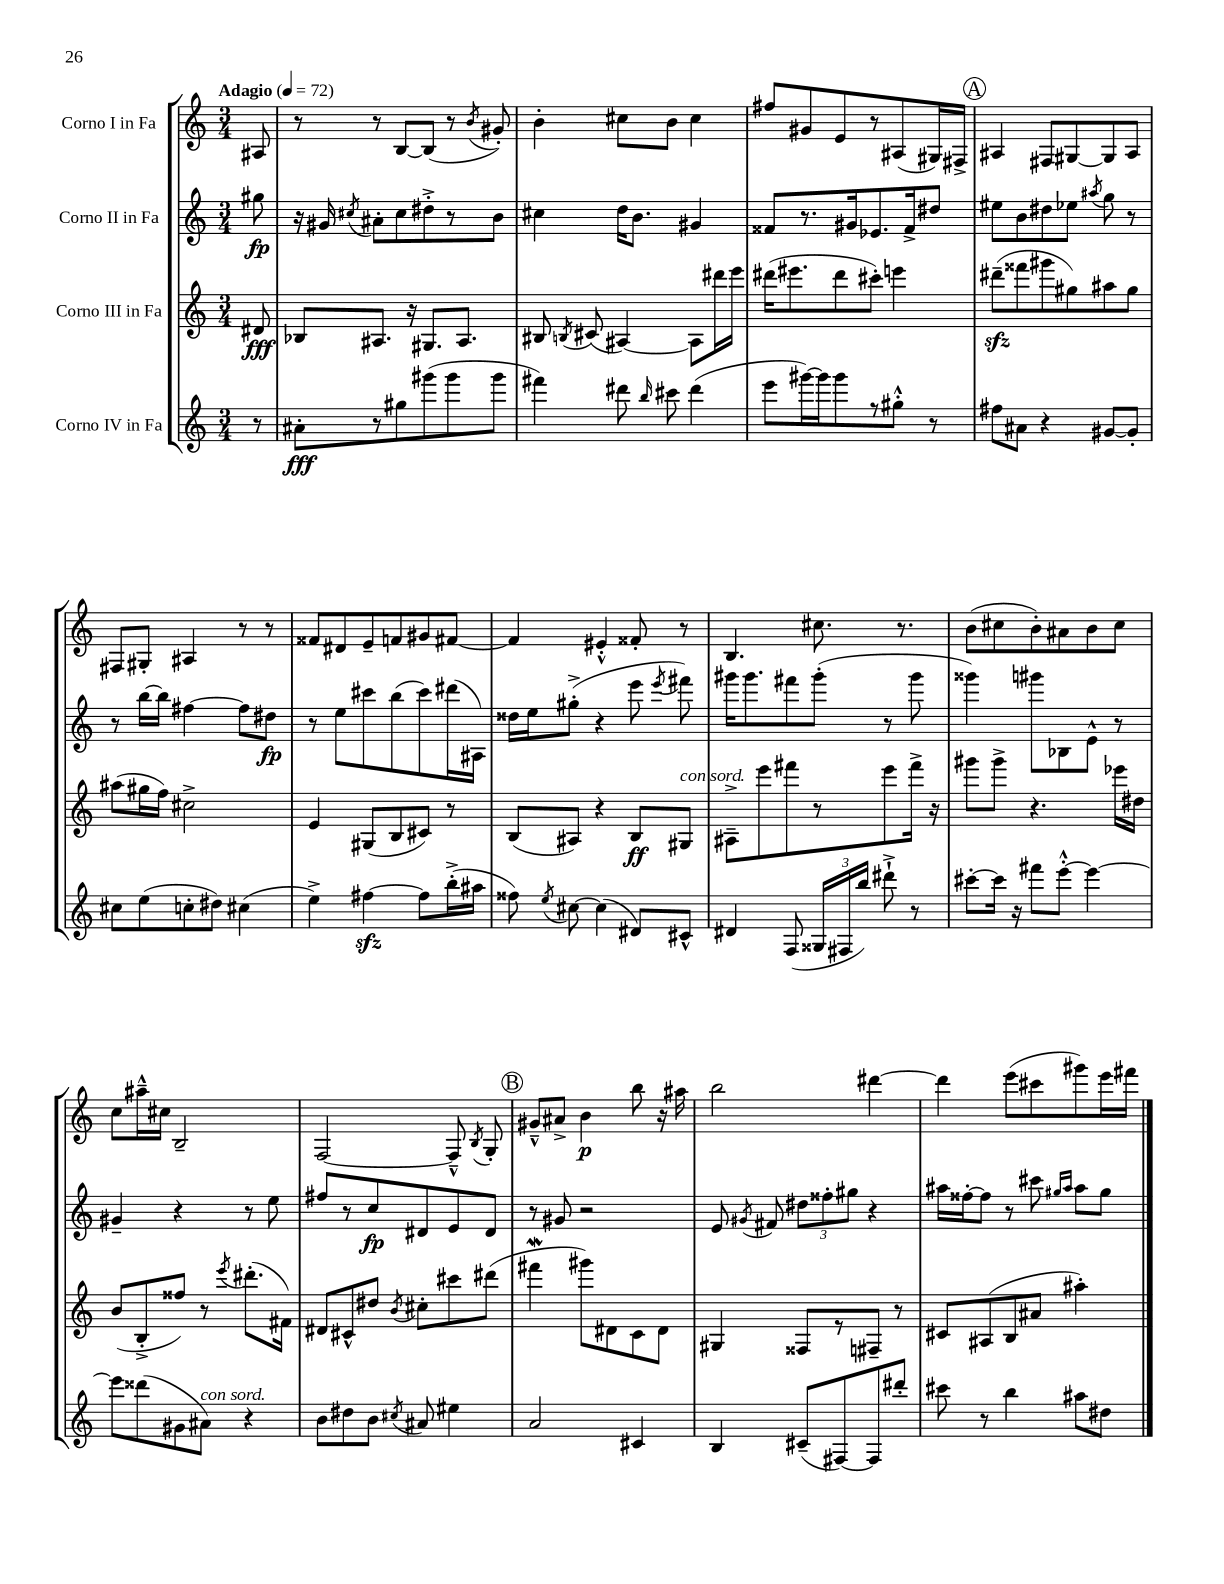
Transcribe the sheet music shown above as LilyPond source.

<<
\new StaffGroup <<
\new Staff = "s0" \with { instrumentName = "Corno I in Fa" } {
    \clef treble \key c \major \numericTimeSignature \time 3/4 \partial 8 \tempo "Adagio" 4 = 72
    \autoBeamOff ais8 |
    r8 r8 b8[~ b8]( r8 \acciaccatura { b'8 } gis'8-.) |
    b'4-. cis''8[ b'8] cis''4 |
    fis''8[ gis'8 e'8 r8 ais8( gis16) fis16]-> |
    \mark \markup { \circle "A" } ais4 fis8[ gis8~ gis8 ais8] |
    fis8[ gis8]-. ais4 r8 r8 |
    fisis'8[ dis'8 e'8-- f'8 gis'8 fis'8]~ |
    fis'4 eis'4-.-^ fisis'8-. r8 |
    b4. cis''8. r8. |
    b'8[( cis''8 b'8-.) ais'8 b'8 cis''8] |
    c''8[ ais''16---^ cis''16] b2-- |
    f2~ f8---^ \acciaccatura { b8 } g8-. |
    \mark \markup { \circle "B" } gis'8[---^ ais'8]-> b'4\p b''8 r16 ais''16 |
    b''2 dis'''4~ |
    dis'''4 e'''8[( cis'''8 gis'''8) e'''16 fis'''16] \bar "|." |
}
\new Staff = "s1" \with { instrumentName = "Corno II in Fa" } {
    \clef treble \key c \major \numericTimeSignature \time 3/4 \partial 8
    \autoBeamOff gis''8\fp |
    r16 gis'16 \acciaccatura { cis''8 } ais'8[-. cis''8 dis''8-.-> r8 b'8] |
    cis''4 d''16[ b'8.] gis'4 |
    fisis'8[ r8. gis'16 ees'8. fisis'16-> dis''8] |
    \mark \markup { \circle "A" } eis''8[ b'8 dis''8 ees''8] \acciaccatura { ais''8 } g''8 r8 |
    r8 b''16[~ b''16] fis''4~ fis''8[ dis''8]\fp |
    r8 e''8[ cis'''8 b''8( cis'''8) dis'''16( ais16]) |
    disis''16[ e''16 gis''8]-.->( r4 e'''8 \acciaccatura { e'''8 } fis'''8) |
    gis'''16[ gis'''8. fis'''8 gis'''8]-.( r8 gis'''8 |
    gisis'''4) gis'''8[ bes8 e'8]-^ r8 |
    gis'4-- r4 r8 e''8 |
    fis''8[ r8 c''8\fp dis'8 e'8 dis'8] |
    \mark \markup { \circle "B" } r8 gis'8 r2 |
    e'8 \acciaccatura { gis'8 } fis'8 \tuplet 3/2 { dis''8[ fisis''8-. gis''8] } r4 |
    ais''16[ fisis''16~-. fisis''8] r8 cis'''8 \grace { gis''16[ ais''16] } ais''8[ gis''8] \bar "|." |
}
\new Staff = "s2" \with { instrumentName = "Corno III in Fa" } {
    \clef treble \key c \major \numericTimeSignature \time 3/4 \partial 8
    \autoBeamOff dis'8\fff |
    bes8[ ais8.] r16 gis8.[ ais8.] |
    bis8 \acciaccatura { b8 } cis'8( ais4~) ais8[ dis'''16 e'''16] |
    dis'''16[( eis'''8. dis'''8 cis'''8]-.) e'''4 |
    \mark \markup { \circle "A" } dis'''8[--\sfz( fisis'''8 gis'''8 gis''8) ais''8 gis''8] |
    ais''8[( gis''16 f''16]) cis''2-> |
    e'4 gis8[( b8 cis'8]) r8 |
    b8[( ais8]) r4 b8[\ff gis8]^\markup { \italic "con sord." } |
    ais8[---> e'''8 fis'''8 r8 e'''8 fis'''16]-> r16 |
    gis'''8[ gis'''8]-> r4. ees'''16[ dis''16] |
    b'8[( b8-.-> fisis''8]) r8 \acciaccatura { e'''8 } dis'''8.[-.( fis'16]) |
    dis'8[ cis'8-^ dis''8] \acciaccatura { b'8 } cis''8[-. cis'''8 dis'''8]( |
    \mark \markup { \circle "B" } fis'''4\mordent gis'''8[) dis'8 c'8 dis'8] |
    gis4 fisis8[ r8 fis8]-- r8 |
    cis'8[ ais8( b8 ais'8] ais''4-.) \bar "|." |
}
\new Staff = "s3" \with { instrumentName = "Corno IV in Fa" } {
    \clef treble \key c \major \numericTimeSignature \time 3/4 \partial 8
    \autoBeamOff r8 |
    ais'8[-.\fff r8 gis''8 gis'''8( gis'''8 gis'''8] |
    fis'''4) dis'''8 \grace { b''16 } cis'''8 dis'''4( |
    e'''8[ gis'''16~) gis'''16 gis'''8 r8 gis''8]-.-^ r8 |
    \mark \markup { \circle "A" } fis''8[ ais'8] r4 gis'8[~ gis'8]-. |
    cis''8[ e''8( c''8-. dis''8]) cis''4( |
    e''4->) fis''4~\sfz fis''8[ b''16-.->( ais''16] |
    fisis''8) \acciaccatura { e''8 } cis''8~ cis''4( dis'8[) cis'8]-^ |
    dis'4 f8( \tuplet 3/2 { gisis16[ fis16 b''16]) } dis'''8-!-> r8 |
    cis'''8[~-. cis'''16] r16 fis'''8[ e'''8]~-.-^ e'''4~ |
    e'''8[ disis'''8( gis'8 ais'8]^\markup { \italic "con sord." }) r4 |
    b'8[ dis''8 b'8] \acciaccatura { cis''8 } ais'8 eis''4 |
    \mark \markup { \circle "B" } a'2 cis'4 |
    b4 cis'8[--( fis8~) fis8 dis'''8]-. |
    cis'''8 r8 b''4 ais''8[ dis''8] \bar "|." |
}
>>
>>
\layout { \context { \Score \remove "Bar_number_engraver" } }
